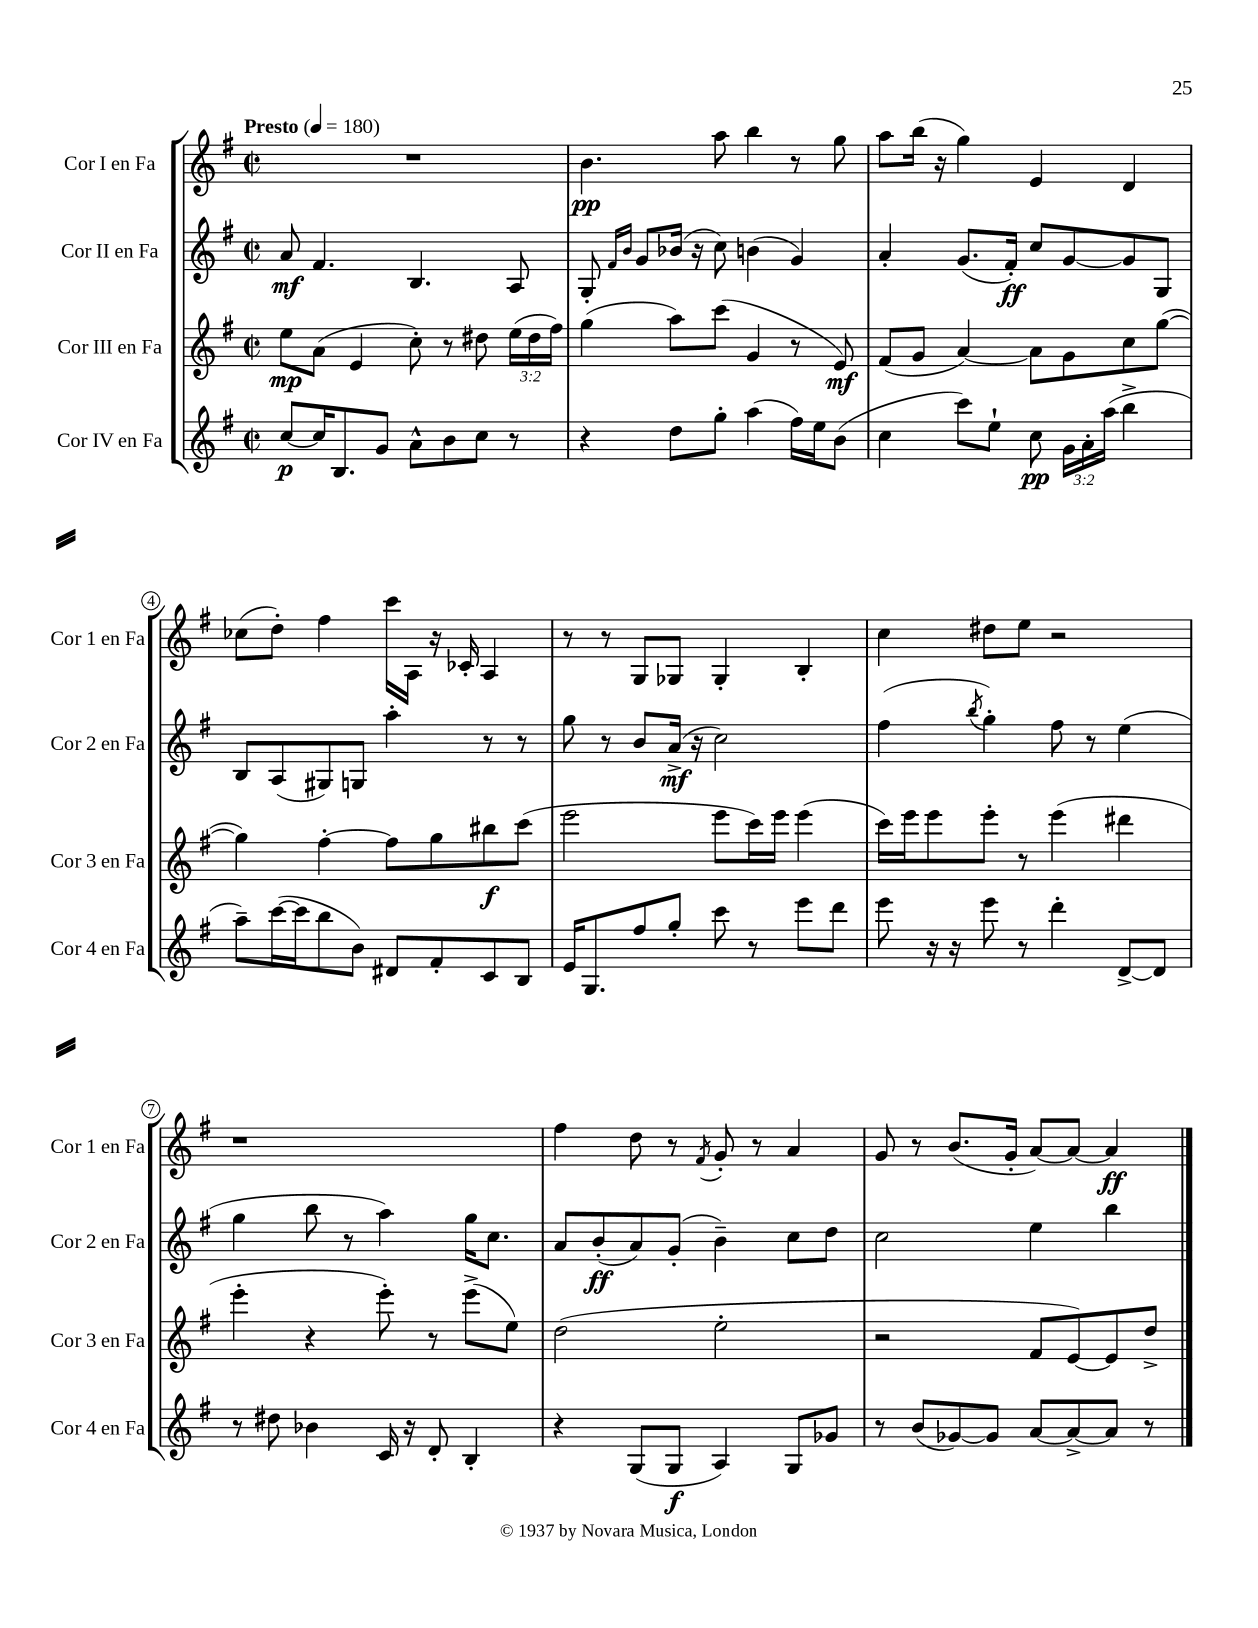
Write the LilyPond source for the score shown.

<<
\new StaffGroup <<
\new Staff = "s0" \with { instrumentName = "Cor I en Fa" shortInstrumentName = "Cor 1 en Fa" } {
    \clef treble \key g \major \defaultTimeSignature \time 2/2 \tempo "Presto" 4 = 180
    \autoBeamOff R1 |
    b'4.\pp a''8 b''4 r8 g''8 |
    a''8[ b''16]( r16 g''4) e'4 d'4 |
    ces''8[( d''8]-.) fis''4 c'''16[ a16] r16 ces'16-. a4 |
    r8 r8 g8[ ges8] ges4-. b4-. |
    c''4 dis''8[ e''8] r2 |
    r1 |
    fis''4 d''8 r8 \acciaccatura { fis'8 } g'8-. r8 a'4 |
    g'8 r8 b'8.[( g'16]-. a'8[~) a'8]~ a'4\ff \bar "|." |
}
\new Staff = "s1" \with { instrumentName = "Cor II en Fa" shortInstrumentName = "Cor 2 en Fa" } {
    \clef treble \key g \major \defaultTimeSignature \time 2/2
    \autoBeamOff a'8\mf fis'4. b4. a8 |
    g8-. \grace { fis'16[ b'16] } g'8[ bes'16]( r16 c''8) b'4( g'4) |
    a'4-. g'8.[( fis'16]-.\ff) c''8[ g'8~ g'8 g8] |
    b8[ a8( gis8) g8] a''4-. r8 r8 |
    g''8 r8 b'8[ a'16]->\mf( r16 c''2) |
    fis''4( \acciaccatura { b''8 } g''4-.) fis''8 r8 e''4( |
    g''4 b''8 r8 a''4) g''16[ c''8.] |
    a'8[ b'8-.\ff( a'8) g'8]-.( b'4--) c''8[ d''8] |
    c''2 e''4 b''4 \bar "|." |
}
\new Staff = "s2" \with { instrumentName = "Cor III en Fa" shortInstrumentName = "Cor 3 en Fa" } {
    \clef treble \key g \major \defaultTimeSignature \time 2/2 \override Staff.TupletNumber.text = #tuplet-number::calc-fraction-text
    \autoBeamOff e''8[\mp a'8]( e'4 c''8-.) r8 dis''8 \tuplet 3/2 { e''16[( dis''16 fis''16]) } |
    g''4( a''8[) c'''8]( g'4 r8 e'8\mf) |
    fis'8[( g'8] a'4~) a'8[ g'8 c''8 g''8]~( |
    g''4) fis''4~-. fis''8[ g''8 bis''8\f c'''8]( |
    e'''2 e'''8[ c'''16) e'''16] e'''4( |
    c'''16[) e'''16 e'''8 e'''8]-. r8 e'''4( dis'''4 |
    e'''4-. r4 e'''8-.) r8 e'''8[->( e''8]) |
    d''2( e''2-. |
    r2 fis'8[ e'8~) e'8 d''8]-> \bar "|." |
}
\new Staff = "s3" \with { instrumentName = "Cor IV en Fa" shortInstrumentName = "Cor 4 en Fa" } {
    \clef treble \key g \major \defaultTimeSignature \time 2/2 \override Staff.TupletNumber.text = #tuplet-number::calc-fraction-text
    \autoBeamOff c''8[~\p c''16 b8. g'8] a'8[-^ b'8 c''8] r8 |
    r4 d''8[ g''8]-. a''4( fis''16[) e''16 b'8]( |
    c''4 c'''8[) e''8]-! c''8\pp \tuplet 3/2 { g'16[ a'16-. a''16]( } b''4-> |
    a''8[--) c'''16~( c'''16 b''8 b'8]) dis'8[ fis'8-. c'8 b8] |
    e'16[ g8. fis''8 g''8]-. c'''8 r8 e'''8[ d'''8] |
    e'''8 r16 r16 e'''8 r8 d'''4-. d'8[~-> d'8] |
    r8 dis''8 bes'4 c'16 r16 d'8-. b4-. |
    r4 g8[( g8]\f a4) g8[ ges'8] |
    r8 b'8[( ges'8~) ges'8] a'8[~ a'8~-> a'8] r8 \bar "|." |
}
>>
>>
\layout { \context { \Score \override BarNumber.stencil = #(make-stencil-circler 0.1 0.3 ly:text-interface::print) } }
